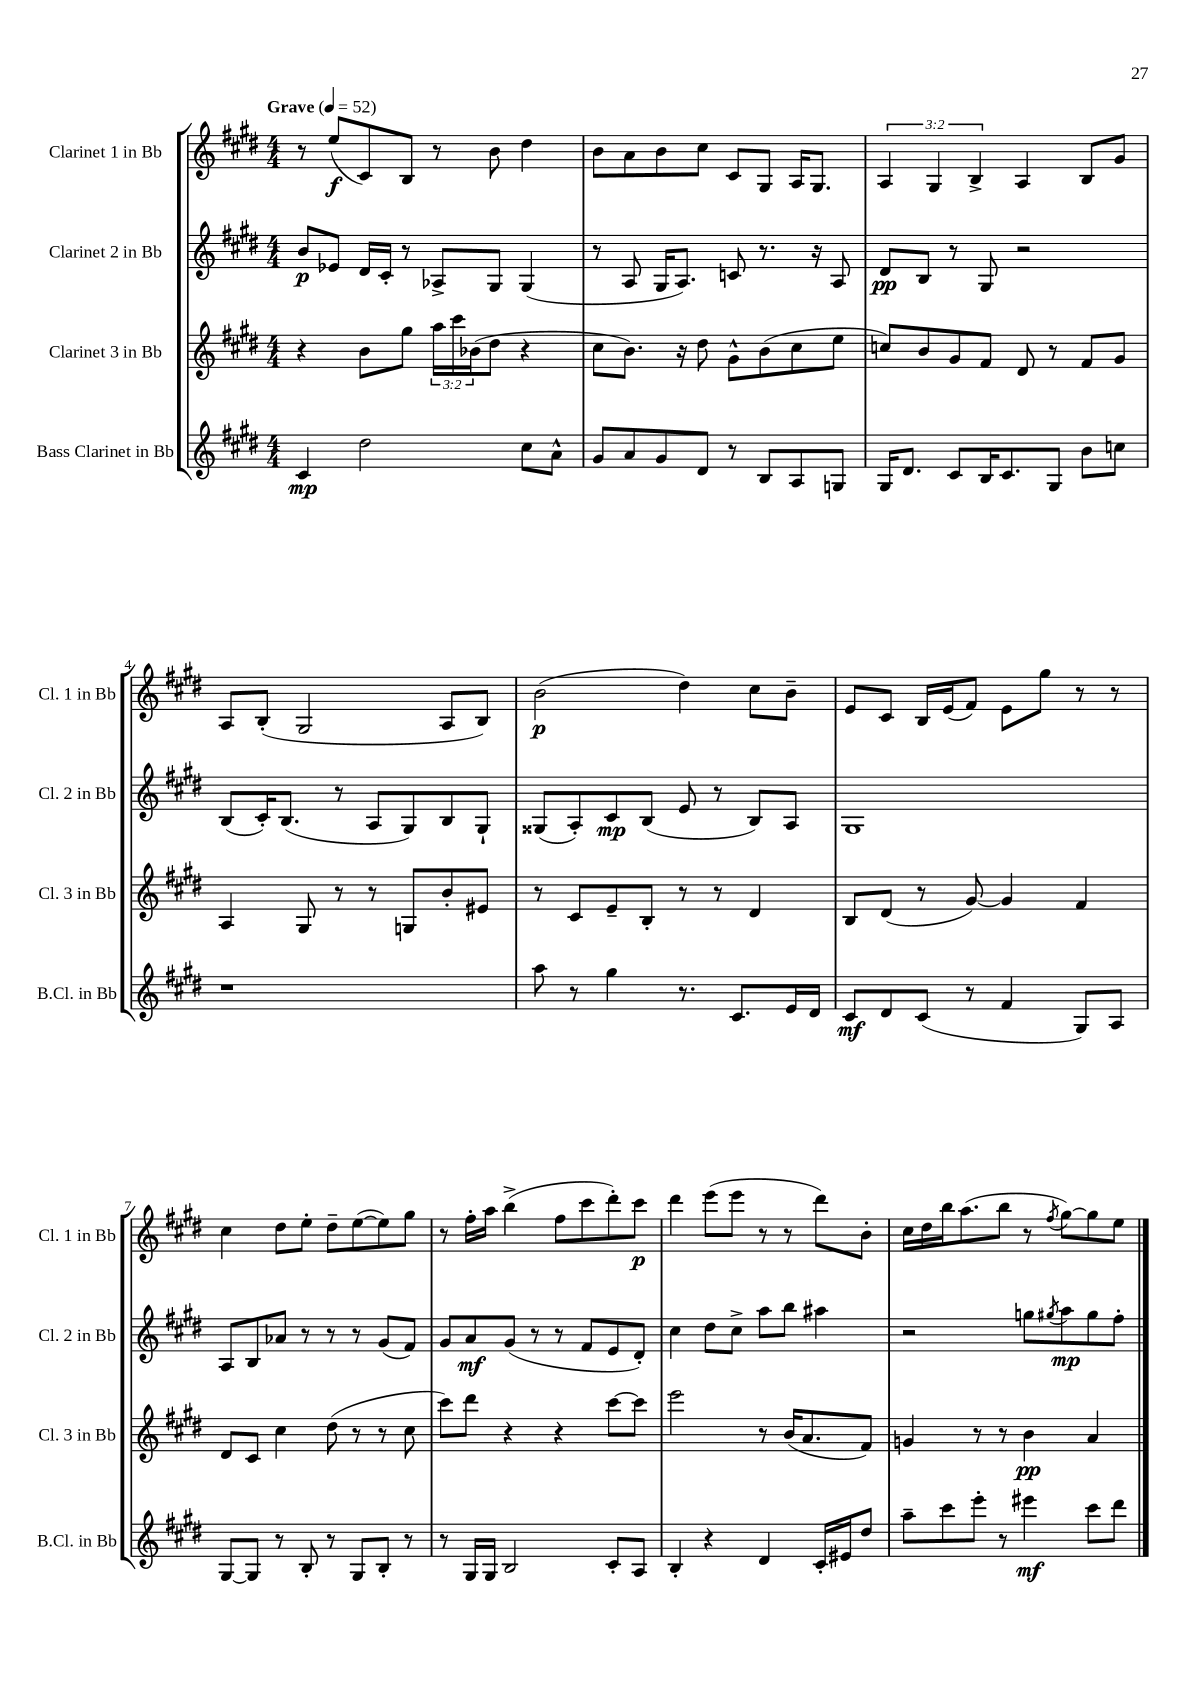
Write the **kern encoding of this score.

**kern	**kern	**kern	**kern
*staff4	*staff3	*staff2	*staff1
*clefG2	*clefG2	*clefG2	*clefG2
*k[f#c#g#d#]	*k[f#c#g#d#]	*k[f#c#g#d#]	*k[f#c#g#d#]
*M4/4	*M4/4	*M4/4	*M4/4
*MM52	*MM52	*MM52	*MM52
4c#	4r	8b	8r
.	.	8e-	(8ee
2dd#	8b	16d#	8c#)
.	.	16c#'	.
.	8gg#	8r	8B
.	24aa	8A-^	8r
.	24ccc#	.	.
.	(24b-	.	.
.	8dd#	8G#	8b
8cc#	4r	(4G#	4dd#
8a^^	.	.	.
=	=	=	=
8g#	8cc#	8r	8b
8a	8.b)	8A	8a
8g#	.	16G#	8b
.	16r	8.A)	.
8d#	8dd#	.	8cc#
8r	8g#^^	8c	8c#
8B	(8b	8.r	8G#
8A	8cc#	.	16A
.	.	16r	8.G#
8G	8ee	8A	.
=	=	=	=
16G#	8cc)	8d#	6A
8.d#	.	.	.
.	8b	8B	.
.	.	.	6G#
8c#	8g#	8r	.
.	.	.	6B^
16B	8f#	8G#	.
8.c#	.	.	.
.	8d#	2r	4A
8G#	8r	.	.
8b	8f#	.	8B
8cc	8g#	.	8g#
=	=	=	=
1r	4A	(8B	8A
.	.	16c#')	(8B'
.	.	(8.B	.
.	8G#	.	2G#
.	8r	8r	.
.	8r	8A	.
.	8G	8G#)	.
.	8b'	8B	8A
.	8e#	8G#`	8B)
=	=	=	=
8aa	8r	(8G##	(2b
8r	8c#	8A')	.
4gg#	8e~	8c#	.
.	8B'	(8B	.
8.r	8r	8e	4dd#)
.	8r	8r	.
8.c#	.	.	.
.	4d#	8B)	8cc#
16e	.	8A	8b~
16d#	.	.	.
=	=	=	=
8c#	8B	1G#	8e
8d#	(8d#	.	8c#
(8c#	8r	.	16B
.	.	.	(16e
8r	[8g#)	.	8f#)
4f#	4g#]	.	8e
.	.	.	8gg#
8G#)	4f#	.	8r
8A	.	.	8r
=	=	=	=
[8G#	8d#	8A	4cc#
8G#]	8c#	8B	.
8r	4cc#	8a-	8dd#
8B'	.	8r	8ee'
8r	(8dd#	8r	8dd#~
8G#	8r	8r	([8ee
8B'	8r	(8g#	8ee])
8r	8cc#	8f#)	8gg#
=	=	=	=
8r	8ccc#)	8g#	8r
16G#	8ddd#	8a	16ff#'
16G#	.	.	16aa
2B	4r	(8g#	(4bb^
.	.	8r	.
.	4r	8r	8ff#
.	.	8f#	8ccc#
8c#'	[8ccc#	8e	8ddd#')
8A	8ccc#]	8d#')	8ccc#
=	=	=	=
4B'	2eee	4cc#	4ddd#
4r	.	8dd#	(8eee
.	.	8cc#^	8eee
4d#	8r	8aa	8r
.	(16b	8bb	8r
.	8.a	.	.
16c#'	.	4aa#	8ddd#)
16e#	.	.	.
8dd#	8f#)	.	8b'
=	=	=	=
8aa~	4g	2r	16cc#
.	.	.	16dd#
8ccc#	.	.	16bb
.	.	.	(8.aa
8eee'	8r	.	.
8r	8r	.	8bb
4eee#	4b	8gg	8r
.	.	8qgg#	8qff#
.	.	8aa	[8gg#)
8ccc#	4a	8gg#	8gg#]
8ddd#	.	8ff#'	8ee
==	==	==	==
*-	*-	*-	*-
